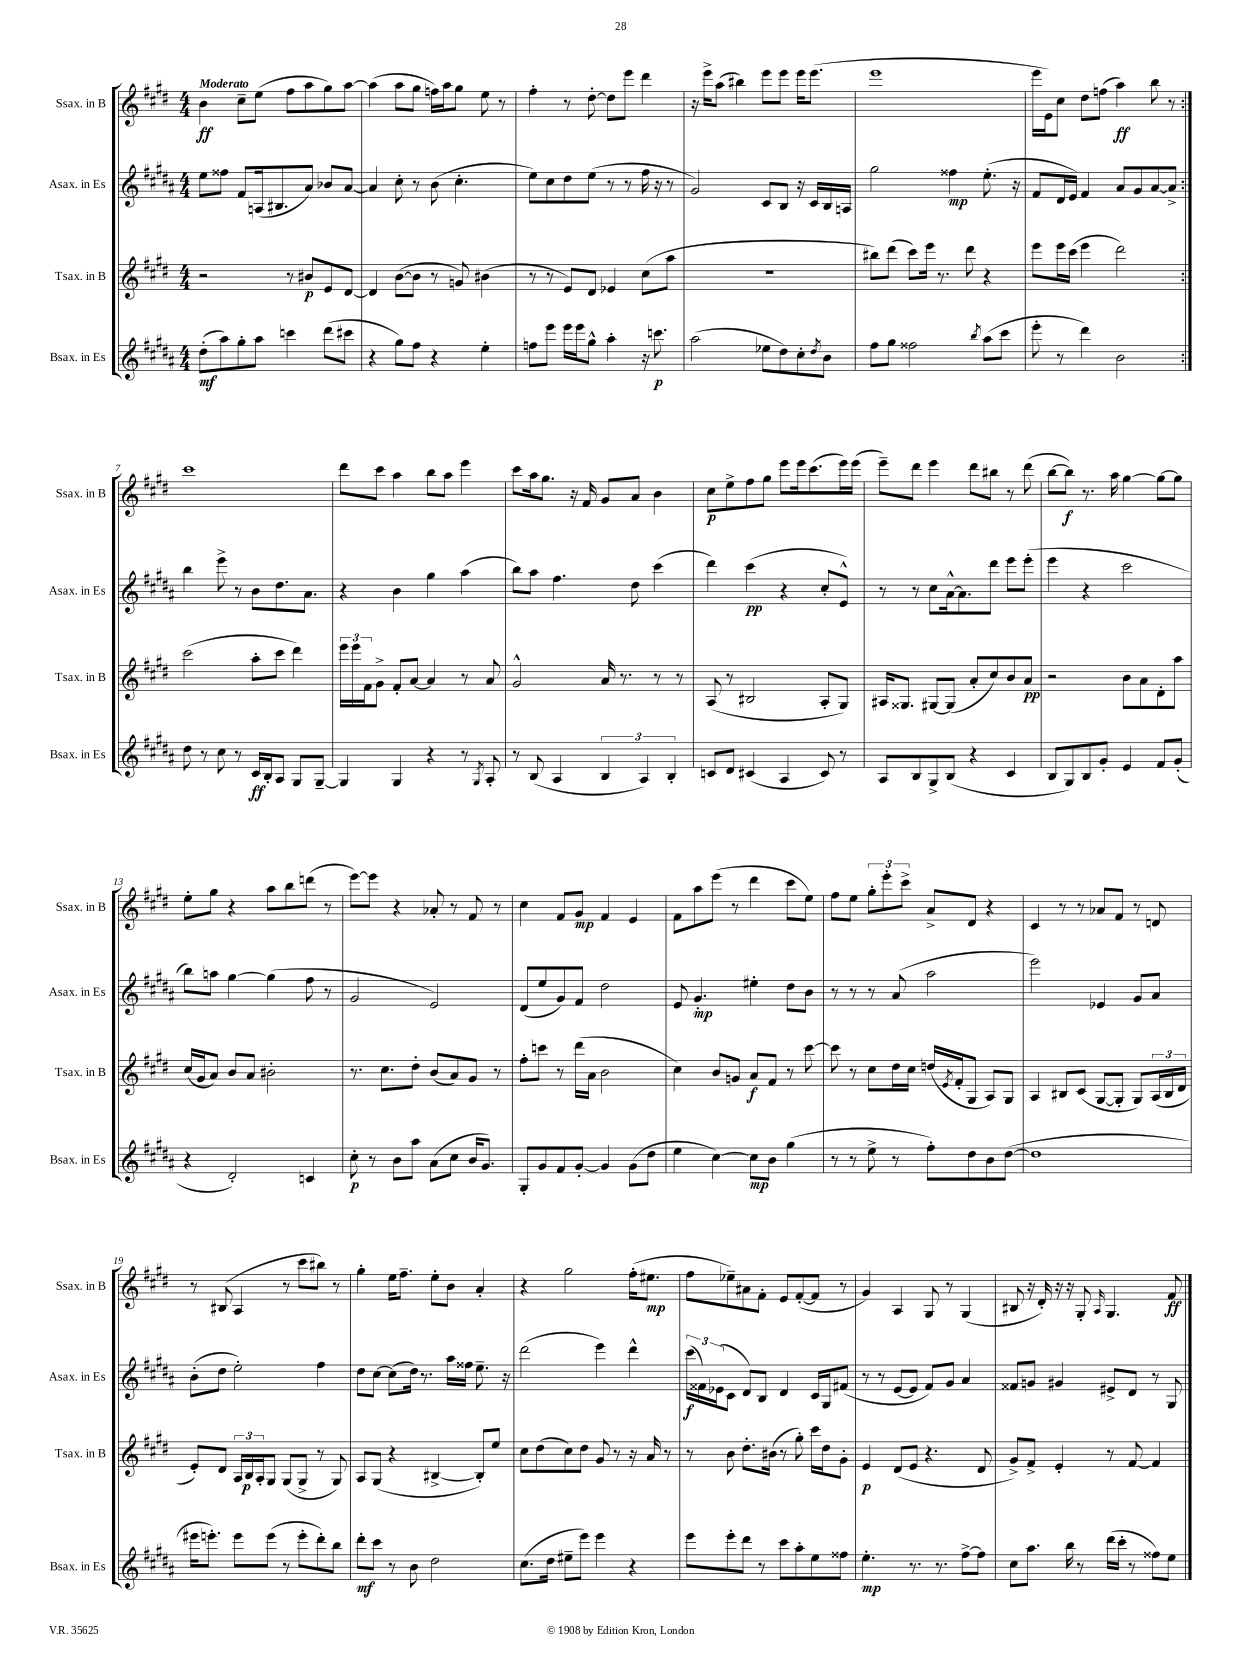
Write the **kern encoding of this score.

**kern	**kern	**kern	**kern
*staff4	*staff3	*staff2	*staff1
*clefG2	*clefG2	*clefG2	*clefG2
*k[f#c#g#d#a#]	*k[f#c#g#d#]	*k[f#c#g#d#a#]	*k[f#c#g#d#]
*M4/4	*M4/4	*M4/4	*M4/4
(8dd#'\L	2r	8ee\L	4b\
8aa#\)	.	8ff##\J	.
8gg#'\	.	8f#/L	8cc#~\L
8aa#\J	.	(16A/k	(8ee\J
.	.	8.B#/	.
4ccc\	8r	.	8ff#\L
.	8b#/L	8a#/J)	8aa\
(8ddd#\L	8e/	8b-/L	8gg#\)
8ccc#\J	[8d#/J	[8a#/J	[8aa\J
=	=	=	=
4r	4d#/]	4a#/]	(4aa\]
8gg#\L)	([8b\L	8cc#'\	8aa\L
8ff#\J	8b\]J	8r	8gg#\J
4r	8r	(8b\	16ff\LL)
.	.	.	16aa\J
.	8g/)	4.cc#'\	8gg#\J
4ee'\	(4b#\	.	8ee\
.	.	.	8r
=	=	=	=
8ff\L	8r	8ee\L)	4ff#'\
8eee\J	8r	8cc#\	.
16eee\LL	8e/L)	8dd#\	8r
16eee\J	.	.	.
8gg#^^\J	8d#/J	(8ee\J	[8dd#'\
4aa#'\	4e-/	8r	8dd#\]L
.	.	8r	8eee\J
16r	(8cc#\L	16ff#\	4ddd#\
8.ccc\	.	16r	.
.	8aa\J	8r	.
=	=	=	=
(2aa#\	1r	2g#/)	16r
.	.	.	16eee^\LK
.	.	.	(8aa\J
.	.	.	4bb#\)
8ee-\L	.	8c#/L	8eee\L
8dd#\)	.	8B/J	8eee\J
8cc#'\	.	16r	16eee\LK
.	.	16c#/LL	(8.eee\J
8qdd#/	.	.	.
8b\J	.	16B/	.
.	.	16A/JJ	.
=	=	=	=
8ff#\L	8bb#\L)	2gg#\	1eee
8gg#\J	(8ddd#\J	.	.
2ff##\	8ccc#\L)	.	.
.	16eee\Jk	.	.
.	8.r	.	.
.	.	4ff##\	.
.	8ddd#\	.	.
8qbb/	.	.	.
(8aa#\L	4r	(8.ee'\	.
8ccc#\J	.	.	.
.	.	16r	.
=	=	=	=
8eee'\	8eee\L	8f#/L	16eee\LL
.	.	.	16e\J)
8r	16eee\L	16d#/L	8cc#\J
.	(16ccc#\JJ	16e/JJ)	.
4ddd#\)	4eee\	4f#/	8dd#\L
.	.	.	(8ff\J
2b\	2ddd#\)	8a#/L	4aa\)
.	.	8g#/	.
.	.	[8a#/	8bb\
.	.	8a#^/]J	8r
=:|!	=:|!	=:|!	=:|!
8dd#\	(2ccc#\	4bb\	1ccc#
8r	.	.	.
8cc#\	.	8eee^\	.
8r	.	8r	.
16c#/LL	8aa'\L	8b\L	.
16B'/J	.	.	.
8A#/J	8ccc#\J	8.dd#\	.
8G#/L	4ddd#\)	.	.
.	.	8.a#\J	.
[8G#~/J	.	.	.
=	=	=	=
4G#/]	24eee\LL	4r	8ddd#\L
.	24eee\	.	.
.	24f#\J	.	.
.	8g#^\J	.	8ccc#\J
4G#/	8f#'/L	4b\	4aa\
.	[8a/J	.	.
4r	4a/]	4gg#\	8bb\L
.	.	.	8aa\J
8r	8r	(4aa#\	4eee\
8qG#/	.	.	.
8A#'/	8a/	.	.
=	=	=	=
8r	2g#^^/	8bb\L)	8ccc#\L
(8B/	.	8aa#\J	16aa\k
.	.	.	8.gg#\J
4A#/	.	4.ff#\	.
.	.	.	16r
.	.	.	16f#/
6B/	16a/	.	8g#/L
.	8.r	.	.
.	.	8dd#\	8a/J
6A#/)	.	.	.
.	8r	(4ccc#\	4b\
6B'/	.	.	.
.	8r	.	.
=	=	=	=
8c/L	(8A/	4ddd#\)	8cc#\L
8d#/J	8r	.	8ee^\
(4c#/	2B#/	(4ccc#\	8ff#\
.	.	.	8gg#\J
4A#/	.	4r	8eee\L
.	.	.	16eee\k
.	.	.	(8.ccc#\
8c#/)	8A'/L	8cc#'/L	.
8r	8G#/J)	8e^^/J)	16eee\L)
.	.	.	(16eee\JJ
=	=	=	=
8A#/L	16A#/LK	8r	8eee~\L)
.	8.G##/J	.	.
8B/	.	8r	8ddd#\J
8G#^/	[8G#/L	8cc#\L	4eee\
(8B/J	(8G#/]J	[16a#^^\k	.
.	.	8.a#\]	.
4r	8a'/L	.	8ddd#\L
.	8cc#/)	8ddd#\J	8bb#\J
4c#/	8b/	8eee\L	8r
.	8a/J	(8eee'\J	(8ddd#\
=	=	=	=
8B/L	2r	4eee\	[8bb\L
8G#/)	.	.	8bb\]J)
8B/	.	4r	8.r
8g#'/J	.	.	.
.	.	.	16aa\
4e/	8b\L	2ccc#\	[4gg#\
.	8a\	.	.
8f#/L	8d#'\	.	8gg#\_L
(8g#'/J	8aa\J	.	8gg#\]J
=	=	=	=
4r	(16cc#/LL	8bb\L)	8ee'\L
.	16g#/J	.	.
.	8a/J)	8aa\J	8gg#\J
2d#'/)	8b/L	[4gg#\	4r
.	8a/J	.	.
.	2b#'\	(4gg#\]	8aa\L
.	.	.	8bb\
4c/	.	8ff#\	(8ddd\J
.	.	8r	8r
=	=	=	=
8cc#'\	8.r	2g#/	[8eee\L)
8r	.	.	8eee\]J
.	8.cc#\L	.	.
8b\L	.	.	4r
8aa#\J	8dd#'\J	.	.
(8a#\L	(8b/L	2e/)	8a-'/
8cc#\J	8a/)	.	8r
16b/LK	8g#/J	.	8f#/
8.g#/J)	.	.	.
.	8r	.	8r
=	=	=	=
8G#'/L	8ff#'\L	(8d#/L	4cc#\
8g#/	8ccc\J	8ee/	.
8f#/	8r	8g#/)	8f#/L
[8g#'/J	(16ddd#\LL	8f#/J	8g#/J
.	16a\JJ	.	.
4g#/]	2b\	2dd#\	4f#/
(8g#\L	.	.	4e/
8dd#\J	.	.	.
=	=	=	=
4ee\	4cc#\)	8e/	8f#\L
.	.	4.g#'/	8aa\
[4cc#\)	8b/L	.	(8eee\J
.	8g/J	.	8r
8cc#\]L	8a/L	4ee#'\	4ddd#\
8b\J	8f#/J	.	.
(4gg#\	8r	8dd#\L	8ccc#\L
.	[8ccc#\	8b\J	8ee\J)
=	=	=	=
8r	8ccc#\]	8r	8ff#\L
8r	8r	8r	8ee\J
8ee^\	8cc#\L	8r	12gg#'\L
.	.	.	12eee'\
8r	16dd#\L	(8a#/	.
.	.	.	12ccc#^\J
.	16cc#\JJ	.	.
8ff#'\L)	(16dd/LL	2aa#\	8a^/L
.	8qe/	.	.
.	16f#'/J	.	.
8dd#\	8G#/J	.	8d#/J
8b\	8A/L)	.	4r
([8dd#\J	8G#/J	.	.
=	=	=	=
1dd#]	4A/	2eee\)	4c#/
.	8B#/L	.	8r
.	(8c#/J	.	8r
.	[8G#/L	4e-/	8a-/L
.	8G#'/]J	.	8f#/J
.	8G#/L)	8g#/L	8r
.	(24A/L	8a#/J	8d/
.	24B#/	.	.
.	24d#/JJ	.	.
=	=	=	=
16eee#\LK	8e'/L)	(8b'\L	8r
8.eee'\J)	.	.	.
.	8d#/J	8dd#\J	(8B#/
8eee\L	24A/LL	2ee'\)	4A/
.	24B/	.	.
.	24A'/J	.	.
(8eee\J	8G#/J	.	.
8r	(8G#/L	.	8r
8eee'\L	8G#^/J	.	8ccc#\L
8ddd#'\)	8r	4ff#\	8bb#\J)
8bb\J	8G#/)	.	8r
=	=	=	=
8ddd#'\L	8A/L	8dd#\L	4gg#'\
8ccc#\J	(8G#/J	[8cc#\J	.
8r	4r	(8cc#\]L	16ee\LK
.	.	.	8.ff#~\J
8b\	.	16dd#\Jk)	.
.	.	8.r	.
2dd#\	[4B#^/	.	8ee'\L
.	.	16aa#\LL	8b\J
.	.	16ff##\JJ	.
.	8B#'/]L)	8.ee~\	4a'/
.	8ee/J	.	.
.	.	16r	.
=	=	=	=
(8.cc#\L	8cc#\L	(2ddd#\	4r
.	(8dd#\	.	.
16dd#\Jk	.	.	.
8ee#~\L	8cc#\)	.	2gg#\
8eee\J)	8dd#\J	.	.
4eee\	8g#/	4eee\)	.
.	8r	.	.
4r	16r	4ddd#^^\	(16ff#'\LK
.	16a/	.	8.ee#\J
.	8r	.	.
=	=	=	=
8eee\L	8r	(24ccc#\LL	8ff#\L
.	.	24f##\)	.
.	.	(24e-\J	.
8eee'\	8b\	8c#\J	8ee-~\)
8ddd#\J	8.dd#'\L	8d#/L)	8a#\
8r	.	8B/J	8f#'\J
.	(16b#\Jk	.	.
8ccc#\L	8r	4d#/	8e/L
8aa#'\	8gg#'\)	.	([8f#'/
8ee\	16ccc#\LL	16c#/LL	8f#/]J
.	16dd#\J	16G#/J	.
8ff##\J	8g#'\J	(8f#/J	8r
=	=	=	=
4.ee'\	4e/	8r	4g#/)
.	.	8r	.
.	(8d#/L	[8e/L	4A/
8.r	8e/J	8e/]J	.
.	4.r	8f#/L)	8G#/
8.r	.	.	.
.	.	8g#/J	8r
[8ff#^\L	.	4a#/	(4G#/
8ff#\]J	8d#/	.	.
=	=	=	=
8cc#\L	8g#^/L)	8f##/L	8B#/
8.aa#\J	8f#^/J	8g/J	16r
.	.	.	16d#'/)
.	4e'/	4g#/	16r
16bb\	.	.	16r
8r	.	.	8G#'/
.	.	.	16qqA/
(16ddd#\LL	8r	8e#^/L	4.G#/
16ccc#'\JJ	.	.	.
8r	[8f#/	8d#/J	.
8ff##\L)	4f#/]	8r	.
8ee\J	.	8G#/	8f#/
==	==	==	==
*-	*-	*-	*-
